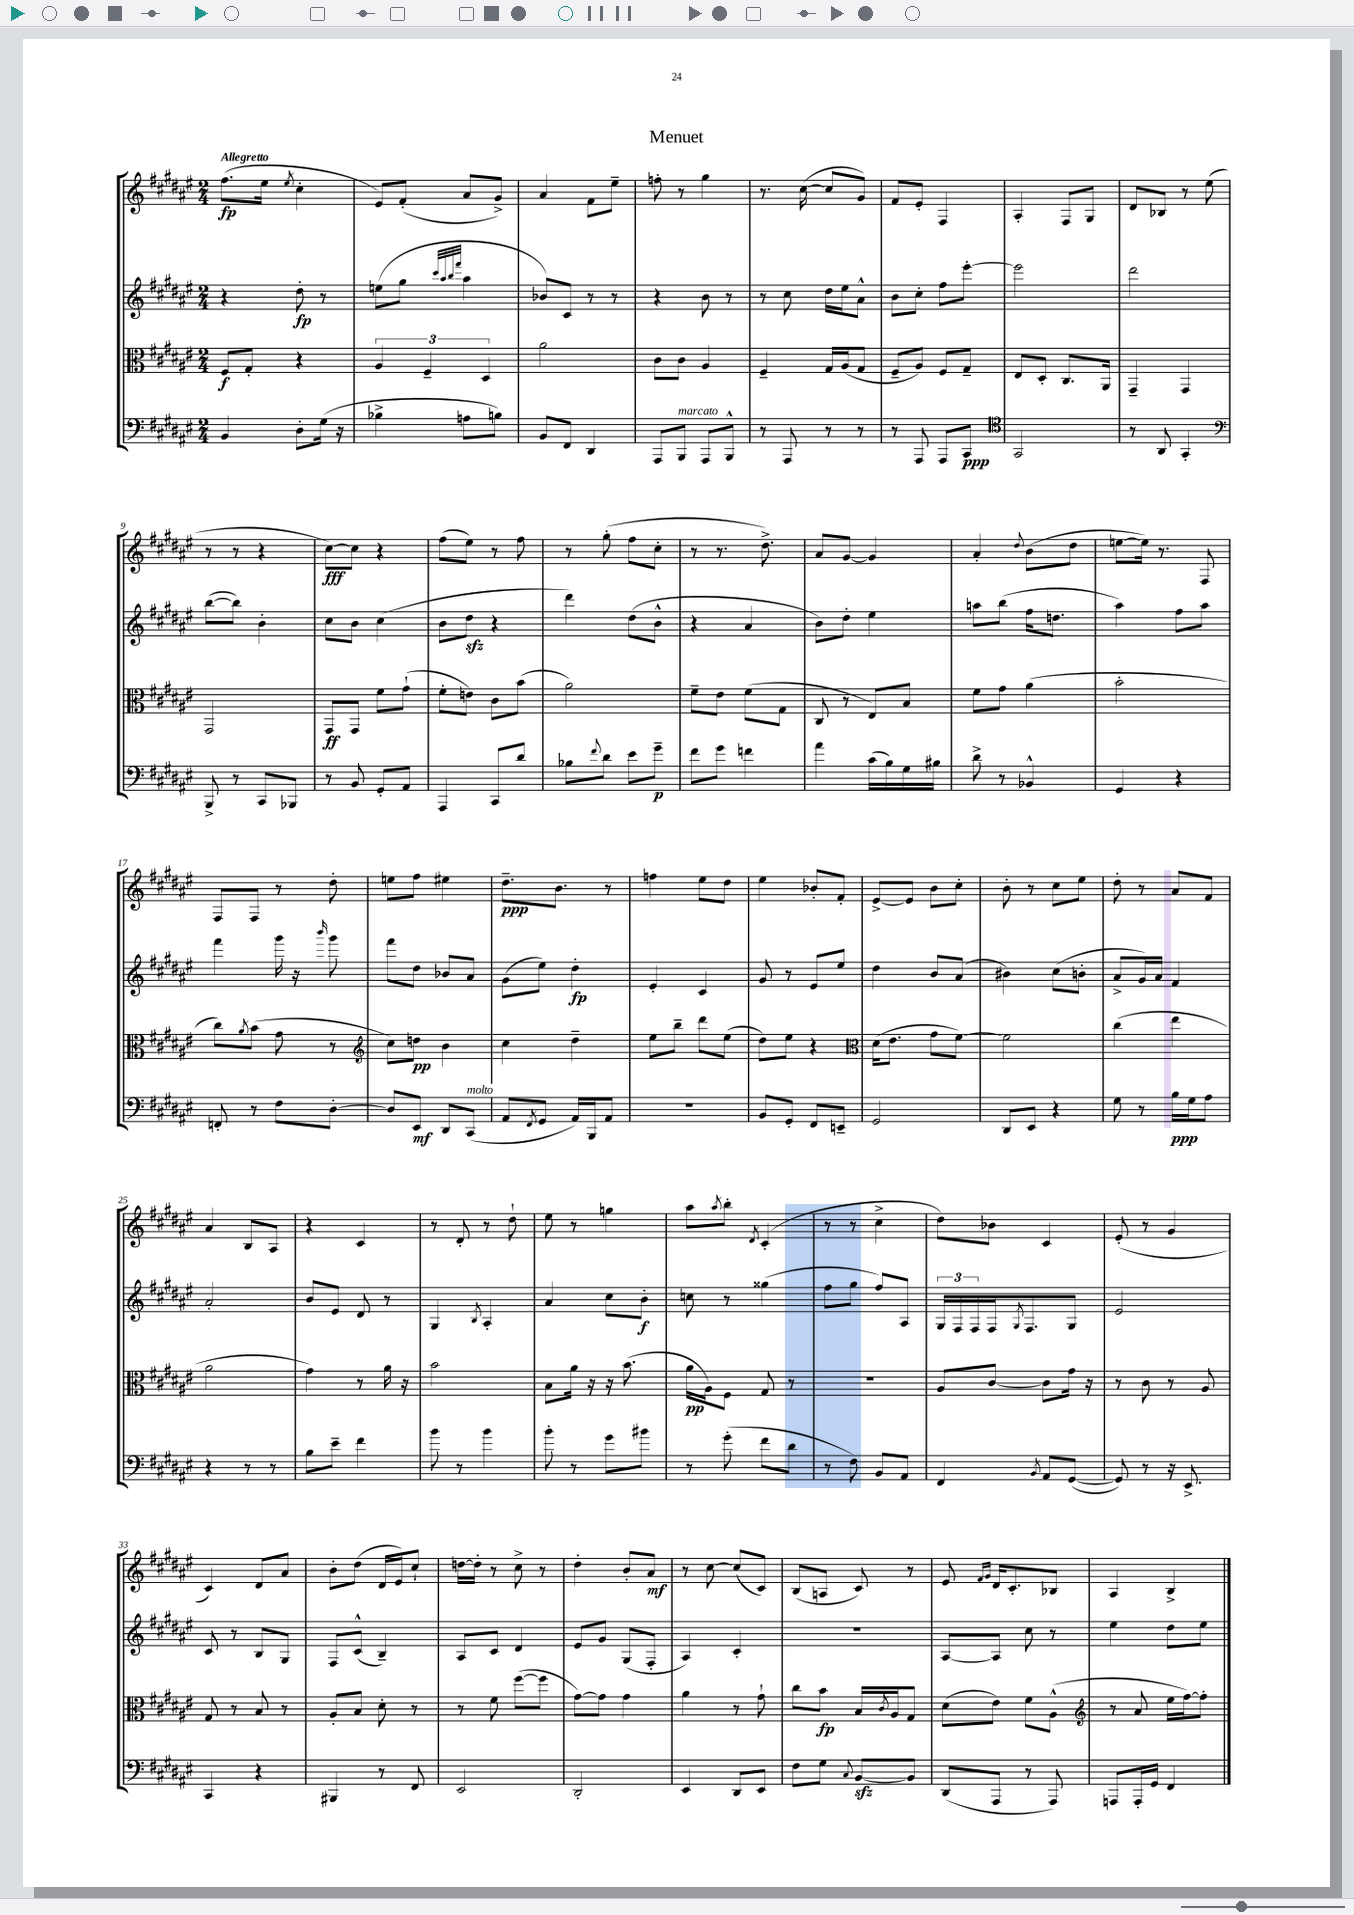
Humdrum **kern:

**kern	**dynam	**kern	**dynam	**kern	**dynam	**kern	**dynam
*part4	*part4	*part3	*part3	*part2	*part2	*part1	*part1
*staff4	*staff4	*staff3	*staff3	*staff2	*staff2	*staff1	*staff1
*clefF4	*	*clefC3	*	*clefG2	*	*clefG2	*
*k[f#c#g#d#a#e#]	*	*k[f#c#g#d#a#e#]	*	*k[f#c#g#d#a#e#]	*	*k[f#c#g#d#a#e#]	*
*M2/4	*	*M2/4	*	*M2/4	*	*M2/4	*
=1	=1	=1	=1	=1	=1	=1	=1
!	!	!	!	!	!	!LO:TX:a:B:t=Allegretto	!
4BB/	.	8F#/L	f	4r	.	(8.ff#\L	fp
.	.	8G#'/J	.	.	.	.	.
.	.	.	.	.	.	16ee#\Jk	.
.	.	.	.	.	.	8qee#/	.
8D#'\L	.	4r	.	8dd#'\	fp	4cc#'\	.
(16G#\Jk	.	.	.	8r	.	.	.
16r	.	.	.	.	.	.	.
=2	=2	=2	=2	=2	=2	=2	=2
4B-X^\	.	6A#/	.	(8een\L	.	8e#/L)	.
.	.	.	.	8gg#\J	.	(8f#'/J	.
.	.	6F#~/	.	.	.	.	.
.	.	.	.	32qqccc#/LLL	.	.	.
.	.	.	.	32qqaa#/	.	.	.
.	.	.	.	32qqbb/	.	.	.
.	.	.	.	32qqfff#/JJJ	.	.	.
8An\L	.	.	.	4aa#\	.	8a#/L	.
.	.	6D#/	.	.	.	.	.
8Bn\J)	.	.	.	.	.	8g#^/J)	.
=3	=3	=3	=3	=3	=3	=3	=3
8BB/L	.	2a#\	.	8b-X/L)	.	4a#/	.
8FF#/J	.	.	.	8c#/J	.	.	.
4DD#/	.	.	.	8r	.	8f#\L	.
.	.	.	.	8r	.	8ee#~\J	.
=4	=4	=4	=4	=4	=4	=4	=4
8AAA#/L	.	8c#\L	.	4r	.	8ffn'\	.
!LO:TX:a:i:t=marcato	!	!	!	!	!	!	!
8BBB/J	.	8c#\J	.	.	.	8r	.
8AAA#/L	.	4A#/	.	8b\	.	4gg#\	.
8BBB^^/J	.	.	.	8r	.	.	.
=5	=5	=5	=5	=5	=5	=5	=5
8r	.	4F#~/	.	8r	.	8.r	.
8AAA#/	.	.	.	8cc#\	.	.	.
.	.	.	.	.	.	([16cc#\	.
8r	.	16G#/LL	.	16dd#\LL	.	8cc#/L]	.
.	.	(16A#/J	.	16ee#\J	.	.	.
8r	.	8G#/J	.	8a#^^\J	.	8g#/J)	.
=6	=6	=6	=6	=6	=6	=6	=6
8r	.	8F#~/L	.	8b\L	.	8f#/L	.
8AAA#/	.	8A#/J)	.	8cc#'\J	.	8e#'/J	.
8AAA#/L	.	8F#/L	.	8ff#\L	.	4F#/	.
8CC#/J	ppp	8G#~/J	.	[8eee#'\J	.	.	.
=7	=7	=7	=7	=7	=7	=7	=7
*clefC4	*	*	*	*	*	*	*
2GG#/	.	8E#/L	.	2eee#\]	.	4A#'/	.
.	.	8D#'/J	.	.	.	.	.
.	.	8.C#/L	.	.	.	8F#/L	.
.	.	.	.	.	.	8G#/J	.
.	.	16AA#/Jk	.	.	.	.	.
=8	=8	=8	=8	=8	=8	=8	=8
8r	.	4GG#~/	.	2ddd#\	.	8d#/L	.
8AA#/	.	.	.	.	.	8B-X/J	.
4GG#'/	.	4GG#/	.	.	.	8r	.
.	.	.	.	.	.	(8ee#\	.
!!LO:LB:g=z
=9	=9	=9	=9	=9	=9	=9	=9
*clefF4	*	*	*	*	*	*	*
8BBB^/	.	2GG#/	.	([8bb\L	.	8r	.
8r	.	.	.	8bb\J])	.	8r	.
8CC#/L	.	.	.	4b'\	.	4r	.
8BBB-X/J	.	.	.	.	.	.	.
=10	=10	=10	=10	=10	=10	=10	=10
8r	.	8GG#/L	ff	8cc#\L	.	[8cc#\L)	fff
8BB/	.	8GG#/J	.	8b\J	.	8cc#\J]	.
8GG#'/L	.	8f#\L	.	(4cc#\	.	4r	.
8AA#/J	.	(8g#`\J	.	.	.	.	.
=11	=11	=11	=11	=11	=11	=11	=11
4AAA#/	.	8f#'\L	.	8b\L	.	(8ff#\L	.
.	.	8en\J)	.	8dd#zz\J	.	8ee#\J)	.
8CC#/L	.	8c#\L	.	4r	.	8r	.
8d#/J	.	(8b\J	.	.	.	8ff#\	.
=12	=12	=12	=12	=12	=12	=12	=12
8B-X\L	.	2a#\)	.	4ddd#\)	.	8r	.
8qqf#/	.	.	.	.	.	.	.
8d#\J	.	.	.	.	.	(8gg#'\	.
8e#\L	.	.	.	(8dd#\L	.	8ff#\L	.
8g#~\J	p	.	.	8b^^\J	.	8cc#'\J	.
=13	=13	=13	=13	=13	=13	=13	=13
8f#\L	.	8f#~\L	.	4r	.	8r	.
8g#\J	.	8e#\J	.	.	.	8.r	.
4fn\	.	(8f#\L	.	4a#/	.	.	.
.	.	.	.	.	.	8.dd#^\)	.
.	.	8G#\J	.	.	.	.	.
=14	=14	=14	=14	=14	=14	=14	=14
4a#\	.	8C#/	.	8b\L)	.	8a#/L	.
.	.	8r	.	8dd#'\J	.	[8g#/J	.
(16c#\LL	.	8E#/L)	.	4ee#\	.	4g#/]	.
16B\)	.	.	.	.	.	.	.
16G#\	.	8B/J	.	.	.	.	.
16B#X\JJ	.	.	.	.	.	.	.
=15	=15	=15	=15	=15	=15	=15	=15
8d#^\	.	8f#\L	.	8aan\L	.	4a#'/	.
8r	.	8g#\J	.	(8bb\J	.	.	.
.	.	.	.	.	.	8qqdd#/	.
4BB-X^^/	.	(4a#\	.	16ff#\KL	.	(8b\L	.
.	.	.	.	8.ddn\J	.	.	.
.	.	.	.	.	.	8dd#\J	.
=16	=16	=16	=16	=16	=16	=16	=16
4GG#/	.	2b'\	.	4aa#\)	.	[8een\L	.
.	.	.	.	.	.	16ee\Jk])	.
.	.	.	.	.	.	8.r	.
4r	.	.	.	8ff#\L	.	.	.
.	.	.	.	8aa#\J	.	8F#/	.
!!LO:LB:g=z
=17	=17	=17	=17	=17	=17	=17	=17
8FFn'/	.	8cc#\L)	.	4fff#\	.	8F#/L	.
.	.	8qa#/	.	.	.	.	.
8r	.	(8b\J	.	.	.	8F#/J	.
8F#\L	.	8g#\	.	16ggg#\	.	8r	.
.	.	.	.	16r	.	.	.
.	.	.	.	16qqbbb/	.	.	.
[8D#'\J	.	8r	.	8ggg#\	.	8dd#'\	.
=18	=18	=18	=18	=18	=18	=18	=18
*	*	*clefG2	*	*	*	*	*
8D#/L]	.	8cc#\L)	.	8fff#\L	.	8een\L	.
8EE#/J	mf	8ddn\J	pp	8dd#\J	.	8ff#\J	.
8DD#/L	.	4b\	.	8b-X/L	.	4ee#X\	.
!LO:TX:a:i:t=molto	!	!	!	!	!	!	!
(8CC#/J	.	.	.	8a#/J	.	.	.
=19	=19	=19	=19	=19	=19	=19	=19
8AA#/L	.	4cc#\	.	(8g#\L	.	8.dd#~\L	ppp
8qFF#/	.	.	.	.	.	.	.
8GG#/J	.	.	.	8ee#\J)	.	.	.
.	.	.	.	.	.	8.b\J	.
16AA#/LL)	.	4dd#~\	.	4dd#'\	fp	.	.
16BBB/J	.	.	.	.	.	.	.
8AA#/J	.	.	.	.	.	8r	.
=20	=20	=20	=20	=20	=20	=20	=20
2r	.	8ee#\L	.	4e#'/	.	4ffn\	.
.	.	8bb~\J	.	.	.	.	.
.	.	8ddd#\L	.	4c#/	.	8ee#\L	.
.	.	(8ee#\J	.	.	.	8dd#\J	.
=21	=21	=21	=21	=21	=21	=21	=21
8BB/L	.	8dd#\L)	.	8g#/	.	4ee#\	.
8GG#'/J	.	8ee#\J	.	8r	.	.	.
8FF#/L	.	4r	.	8e#/L	.	8b-X'/L	.
8EEn~/J	.	.	.	8ee#/J	.	8f#'/J	.
=22	=22	=22	=22	=22	=22	=22	=22
*	*	*clefC3	*	*	*	*	*
2GG#/	.	(16d#\KL	.	4dd#\	.	[8e#^/L	.
.	.	8.e#\J	.	.	.	.	.
.	.	.	.	.	.	8e#/J]	.
.	.	8g#\L	.	8b/L	.	8b\L	.
.	.	[8f#\J)	.	(8a#/J	.	8cc#'\J	.
=23	=23	=23	=23	=23	=23	=23	=23
8DD#/L	.	2f#\]	.	4b#X\)	.	8b'\	.
8EE#/J	.	.	.	.	.	8r	.
4r	.	.	.	(8cc#\L	.	8cc#\L	.
.	.	.	.	8bn'\J	.	8ee#\J	.
=24	=24	=24	=24	=24	=24	=24	=24
8G#\	.	(4cc#\	.	8a#^/L	.	8dd#'\	.
8r	.	.	.	16g#/L)	.	8r	.
.	.	.	.	16a#/JJ	.	.	.
16B\LL	ppp	4ee#\	.	4f#/	.	8a#/L	.
16G#\J	.	.	.	.	.	.	.
8A#\J	.	.	.	.	.	8f#/J	.
!!LO:LB:g=z
=25	=25	=25	=25	=25	=25	=25	=25
4r	.	2a#\	.	2a#'/	.	4a#/	.
8r	.	.	.	.	.	8B/L	.
8r	.	.	.	.	.	8A#/J	.
=26	=26	=26	=26	=26	=26	=26	=26
8B\L	.	4g#\)	.	8b/L	.	4r	.
8e#~\J	.	.	.	8e#/J	.	.	.
4f#\	.	8r	.	8d#/	.	4c#/	.
.	.	16a#\	.	8r	.	.	.
.	.	16r	.	.	.	.	.
=27	=27	=27	=27	=27	=27	=27	=27
8b\	.	2b\	.	4G#/	.	8r	.
8r	.	.	.	.	.	8d#'/	.
.	.	.	.	8qB/	.	.	.
4b\	.	.	.	4A#'/	.	8r	.
.	.	.	.	.	.	8dd#`\	.
=28	=28	=28	=28	=28	=28	=28	=28
8b'\	.	8B\L	.	4a#/	.	8ee#\	.
8r	.	16a#\Jk	.	.	.	8r	.
.	.	16r	.	.	.	.	.
8g#\L	.	16r	.	8cc#\L	.	4ggn\	.
.	.	(8.b\	.	.	.	.	.
8b#X\J	.	.	.	8b'\J	f	.	.
=29	=29	=29	=29	=29	=29	=29	=29
8r	.	16a#\LL	pp	8ccn\	.	8aa#\L	.
.	.	16A#\J)	.	.	.	.	.
.	.	.	.	.	.	8qaa#/	.
(8g#'\	.	8F#\J	.	8r	.	8bb'\J	.
.	.	.	.	.	.	8qd#/	.
8f#\L	.	8G#/	.	(4gg##X\	.	(4c#'/	.
8d#\J	.	8r	.	.	.	.	.
=30	=30	=30	=30	=30	=30	=30	=30
8r	.	2r	.	8ff#\L	.	8r	.
8F#\)	.	.	.	8gg#\J	.	8r	.
8BB/L	.	.	.	8ff#/L)	.	4cc#^\	.
8AA#/J	.	.	.	8A#/J	.	.	.
=31	=31	=31	=31	=31	=31	=31	=31
4FF#/	.	8A#/L	.	24G#/LL	.	8dd#\L)	.
.	.	.	.	24F#/	.	.	.
.	.	.	.	24F#/	.	.	.
.	.	[8c#/J	.	16F#/J	.	8b-X\J	.
.	.	.	.	8qG#/	.	.	.
.	.	.	.	8.F#/	.	.	.
8qBB/	.	.	.	.	.	.	.
8AA#/L	.	8c#\L]	.	.	.	4c#/	.
([8GG#/J	.	16g#\Jk	.	8G#/J	.	.	.
.	.	16r	.	.	.	.	.
=32	=32	=32	=32	=32	=32	=32	=32
8GG#/])	.	8r	.	2e#/	.	(8e#'/	.
8r	.	8c#\	.	.	.	8r	.
16r	.	8r	.	.	.	4g#/	.
8.EE#^/	.	.	.	.	.	.	.
.	.	8A#/	.	.	.	.	.
!!LO:LB:g=z
=33	=33	=33	=33	=33	=33	=33	=33
4CC#/	.	8G#/	.	8c#/	.	4c#/)	.
.	.	8r	.	8r	.	.	.
4r	.	8B/	.	8B/L	.	8d#/L	.
.	.	8r	.	8G#/J	.	8a#/J	.
=34	=34	=34	=34	=34	=34	=34	=34
4BBB#X/	.	8A#'/L	.	8F#/L	.	8b'\L	.
.	.	8B/J	.	(8c#^^/J	.	(8dd#\J	.
8r	.	8d#'\	.	4B~/)	.	16d#/LL	.
.	.	.	.	.	.	16e#/J)	.
8FF#/	.	8r	.	.	.	8cc#`/J	.
=35	=35	=35	=35	=35	=35	=35	=35
2EE#/	.	8r	.	8A#/L	.	[16ddn\LL	.
.	.	.	.	.	.	16dd'\JJ]	.
.	.	8f#\	.	8c#/J	.	8r	.
.	.	([8ff#\L	.	4d#/	.	8cc#^\	.
.	.	8ff#\J]	.	.	.	8r	.
=36	=36	=36	=36	=36	=36	=36	=36
2DD#'/	.	[8g#\L)	.	8e#/L	.	4dd#'\	.
.	.	8g#\J]	.	8g#/J	.	.	.
.	.	4g#\	.	(8G#/L	.	8b'/L	.
.	.	.	.	8F#'/J	.	8a#/J	mf
=37	=37	=37	=37	=37	=37	=37	=37
4EE#/	.	4a#\	.	4A#/)	.	8r	.
.	.	.	.	.	.	[8cc#\	.
8DD#/L	.	8r	.	4c#'/	.	(8cc#/L]	.
8EE#/J	.	8g#`\	.	.	.	8c#/J)	.
=38	=38	=38	=38	=38	=38	=38	=38
8F#\L	.	8cc#\L	.	2r	.	(8B/L	.
8G#\J	.	8b\J	fp	.	.	8An/J	.
8qqC#/	.	.	.	.	.	.	.
[8BBzz/L	.	16B/LL	.	.	.	8c#/)	.
.	.	8qc#/	.	.	.	.	.
.	.	16A#/J	.	.	.	.	.
8BB/J]	.	8G#/J	.	.	.	8r	.
=39	=39	=39	=39	=39	=39	=39	=39
(8DD#/L	.	(8d#\L	.	[8A#/L	.	8e#/	.
.	.	.	.	.	.	16qqf#/LL	.
.	.	.	.	.	.	16qqg#/JJ	.
8AAA#/J	.	8e#\J)	.	8A#/J]	.	16d#/KL	.
.	.	.	.	.	.	8.c#'/	.
8r	.	8f#\L	.	8cc#\	.	.	.
8AAA#/)	.	(8A#^^\J	.	8r	.	8B-X/J	.
=40	=40	=40	=40	=40	=40	=40	=40
*	*	*clefG2	*	*	*	*	*
8AAAn/L	.	8r	.	4ee#\	.	4A#/	.
16AAA'/L	.	8a#/	.	.	.	.	.
16GG#/JJ	.	.	.	.	.	.	.
4FF#/	.	16ee#\LL	.	8dd#\L	.	4B^/	.
.	.	[16ff#\J)	.	.	.	.	.
.	.	8ff#'\J]	.	8ee#\J	.	.	.
==	==	==	==	==	==	==	==
*-	*-	*-	*-	*-	*-	*-	*-
